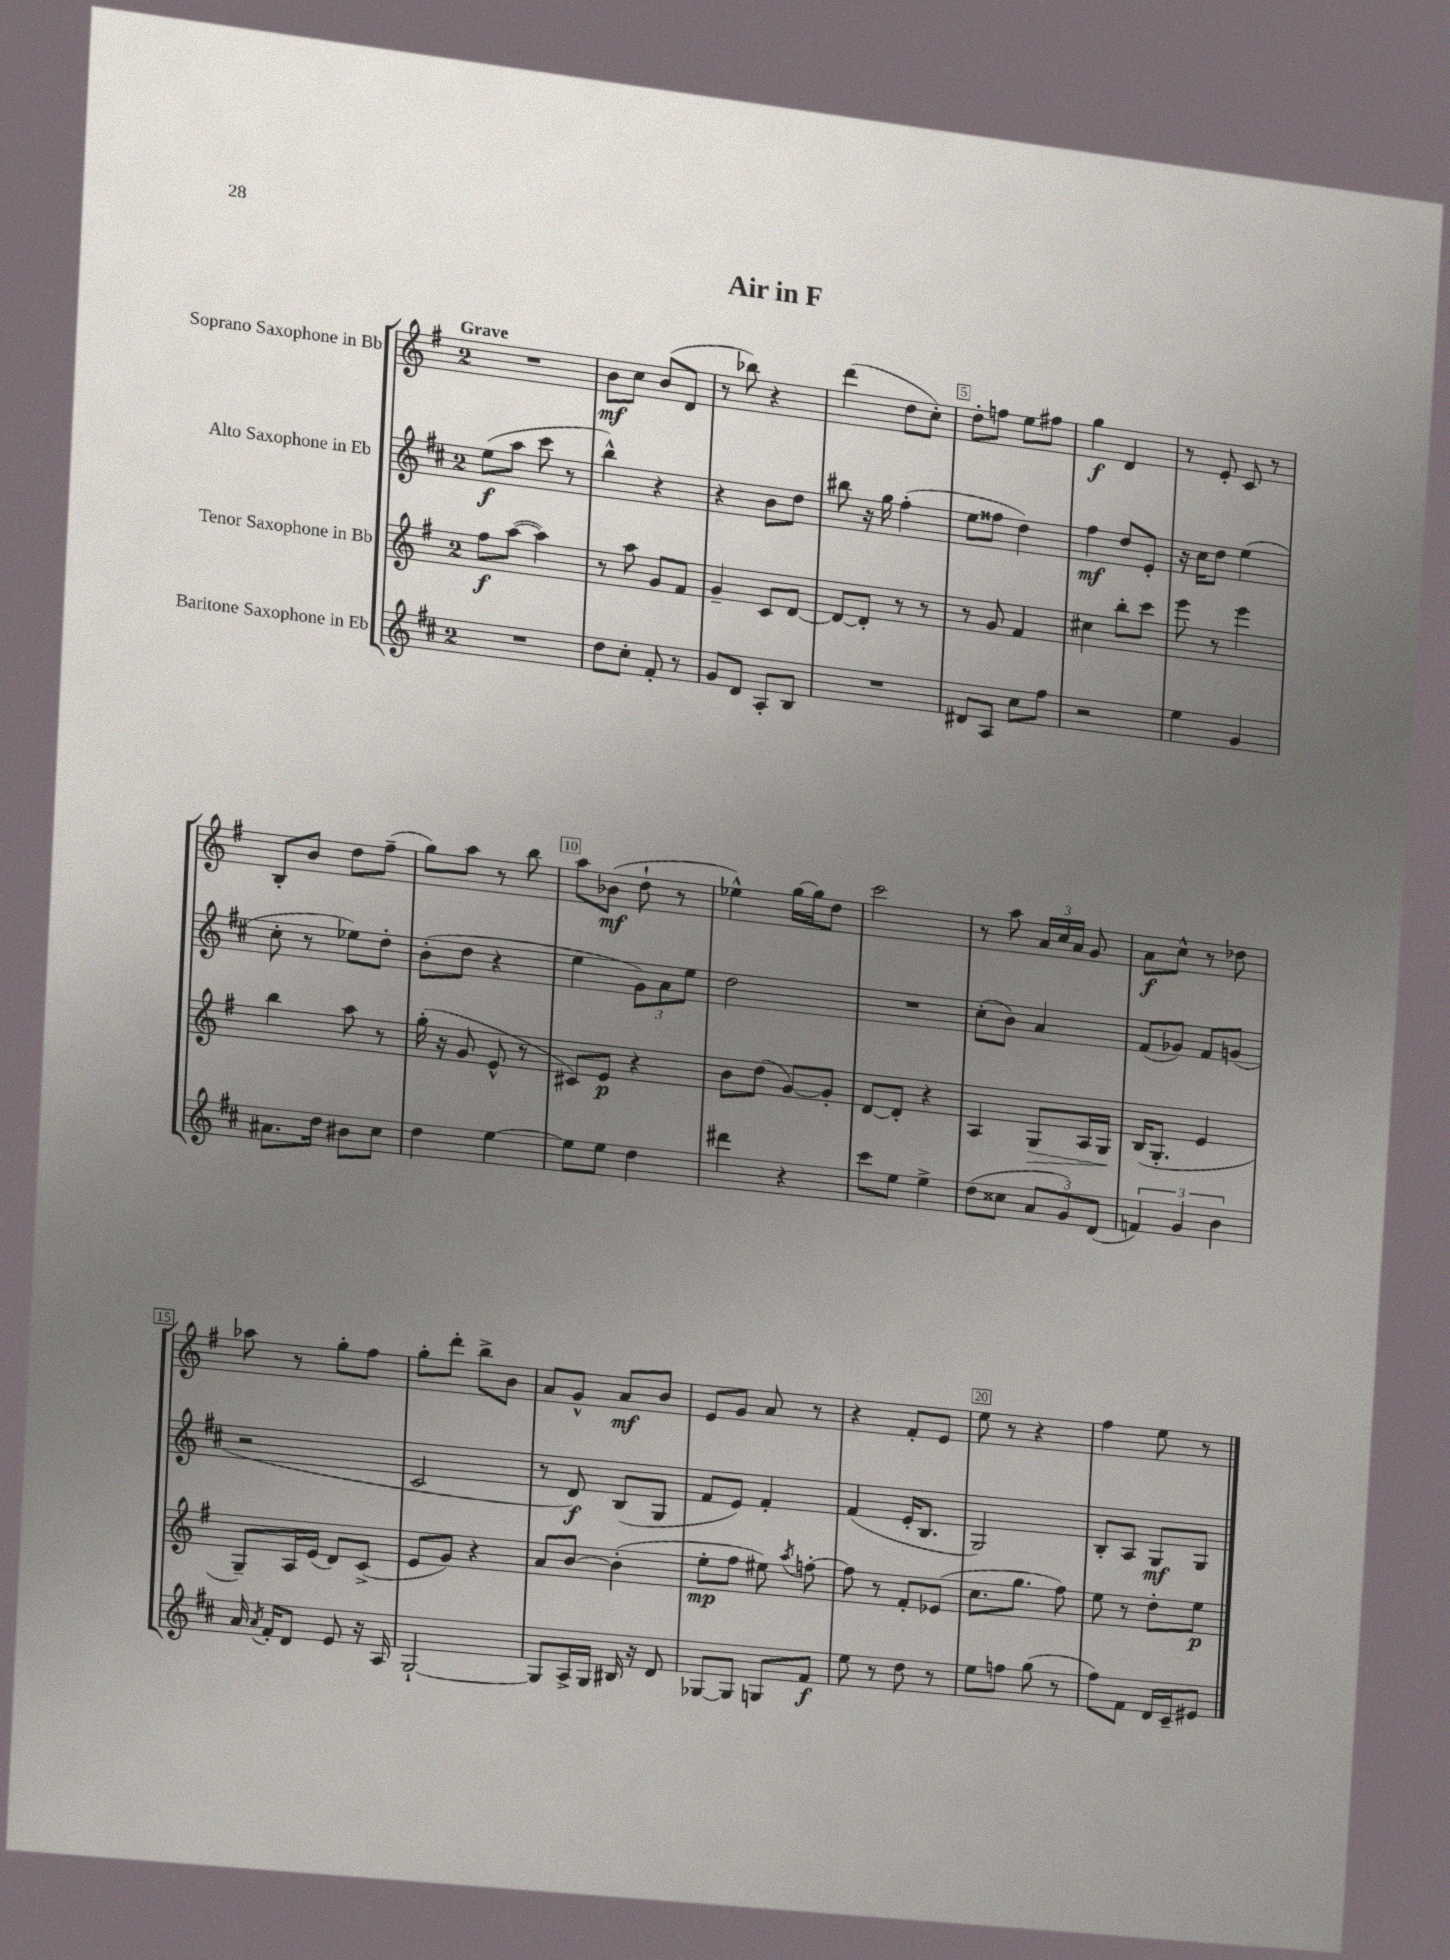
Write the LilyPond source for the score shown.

\header { title = "Air in F" }
<<
\new StaffGroup <<
\new Staff = "s0" \with { instrumentName = "Soprano Saxophone in Bb" } {
    \clef treble \key g \major \once \override Staff.TimeSignature.style = #'single-digit \time 2/4 \tempo "Grave"
    \autoBeamOff R2 |
    b'8[\mf c''8] b'8[( d'8] |
    r8 bes''8) r4 |
    d'''4( d''8[ c''8]-.) |
    d''8[-. f''8] e''8[ fis''8] |
    g''4\f d'4 |
    r8 e'8-. c'8 r8 |
    b8[-. b'8] d''8[ fis''8]--( |
    g''8[) a''8] r8 b''8 |
    a''8[ bes'8]\mf( d''8-! r8 |
    ees''4-^) g''16[~ g''16 d''8] |
    c'''2 |
    r8 a''8 \tuplet 3/2 { a'16[ c''16 a'16] } g'8 |
    a'8[\f c''8]-^ r8 des''8 |
    aes''8 r8 g''8[-. fis''8] |
    g''8[-. d'''8]-. b''8[-> b'8] |
    a'8[ g'8]-^ a'8[\mf b'8] |
    e'8[ g'8] a'8 r8 |
    r4 fis'8[-. e'8] |
    e''8 r8 r4 |
    fis''4 e''8 r8 \bar "|." |
}
\new Staff = "s1" \with { instrumentName = "Alto Saxophone in Eb" } {
    \clef treble \key d \major \once \override Staff.TimeSignature.style = #'single-digit \time 2/4
    \autoBeamOff e''8[\f( a''8] cis'''8 r8 |
    b''4-^) r4 |
    r4 b'8[ d''8] |
    bis''8 r16 g''16 fis''4-.( |
    e''8[ fisis''8] d''4) |
    fis''4\mf d''8[ e'8]-. |
    r16 cis''16[ d''8] e''4( |
    cis''8-. r8 ees''8[) d''8]-. |
    b'8[-.( d''8] r4 |
    e''4 \tuplet 3/2 { g'8[) a'8 e''8] } |
    d''2 |
    R2 |
    cis''8[-.( b'8]) a'4 |
    fis'8[( ges'8]) fis'8[ g'8]( |
    r2 |
    cis'2 |
    r8 d'8\f) b8[( g8] |
    fis'8[ e'8]) fis'4-. |
    fis'4( e'16[-. b8.] |
    g2) |
    b8[-. a8] g8[\mf g8] \bar "|." |
}
\new Staff = "s2" \with { instrumentName = "Tenor Saxophone in Bb" } {
    \clef treble \key g \major \once \override Staff.TimeSignature.style = #'single-digit \time 2/4
    \autoBeamOff fis''8[\f a''8]~( a''4) |
    r8 a''8 g'8[ fis'8] |
    g'4-- c'8[ d'8]~ |
    d'8[~ d'8]-. r8 r8 |
    r8 g'8 fis'4 |
    cis''4 b''8[-. c'''8] |
    e'''8 r8 e'''4 |
    b''4 a''8 r8 |
    g''16-.( r16 g'8 e'8-^ r8 |
    cis'8[) e'8]\p r4 |
    b'8[ d''8]( g'8[~) g'8]-. |
    d'8[~ d'8]-. r4 |
    a4 g8[\> a16 g16]\! |
    b16[( g8.]-. e'4 |
    g8[--) a16 e'16]( d'8[) c'8]->( |
    e'8[ g'8]) r4 |
    a'8[ b'8]~ b'4-.( |
    e''8[-.\mp fis''8] eis''8) \acciaccatura { a''8 } f''8~-. |
    f''8 r8 fis'8[-. ees'8]( |
    c''8.[ g''8.] fis''8) |
    e''8 r8 d''8[-. e''8]\p \bar "|." |
}
\new Staff = "s3" \with { instrumentName = "Baritone Saxophone in Eb" } {
    \clef treble \key d \major \once \override Staff.TimeSignature.style = #'single-digit \time 2/4
    \autoBeamOff R2 |
    d''8[ cis''8]-. fis'8-. r8 |
    g'8[ d'8] a8[-. b8] |
    R2 |
    dis'8[ a8] cis''8[ fis''8] |
    r2 |
    e''4 g'4 |
    ais'8.[ d''16] bis'8[ cis''8] |
    d''4 e''4~ |
    e''8[ e''8] d''4 |
    dis'''4 r4 |
    cis'''8[ e''8] e''4-> |
    d''8[( cisis''8] \tuplet 3/2 { a'8[ g'8) d'8]( } |
    \tuplet 3/2 { f'4) g'4 b'4 } |
    a'16 \acciaccatura { a'8 } fis'16[-. d'8] e'8 r16 a16 |
    g2~-! |
    g8[ a16-> g16] bis16 r16 d'8 |
    ges8[~ ges8] g8[ fis'8]\f |
    e''8 r8 d''8 r8 |
    e''8[ f''8] g''8( r8 |
    fis''8[) fis'8] d'16[ cis'16-- eis'8] \bar "|." |
}
>>
>>
\layout { \context { \Score \override BarNumber.break-visibility = ##(#f #t #t) barNumberVisibility = #(every-nth-bar-number-visible 5) \override BarNumber.stencil = #(make-stencil-boxer 0.1 0.3 ly:text-interface::print) } }
